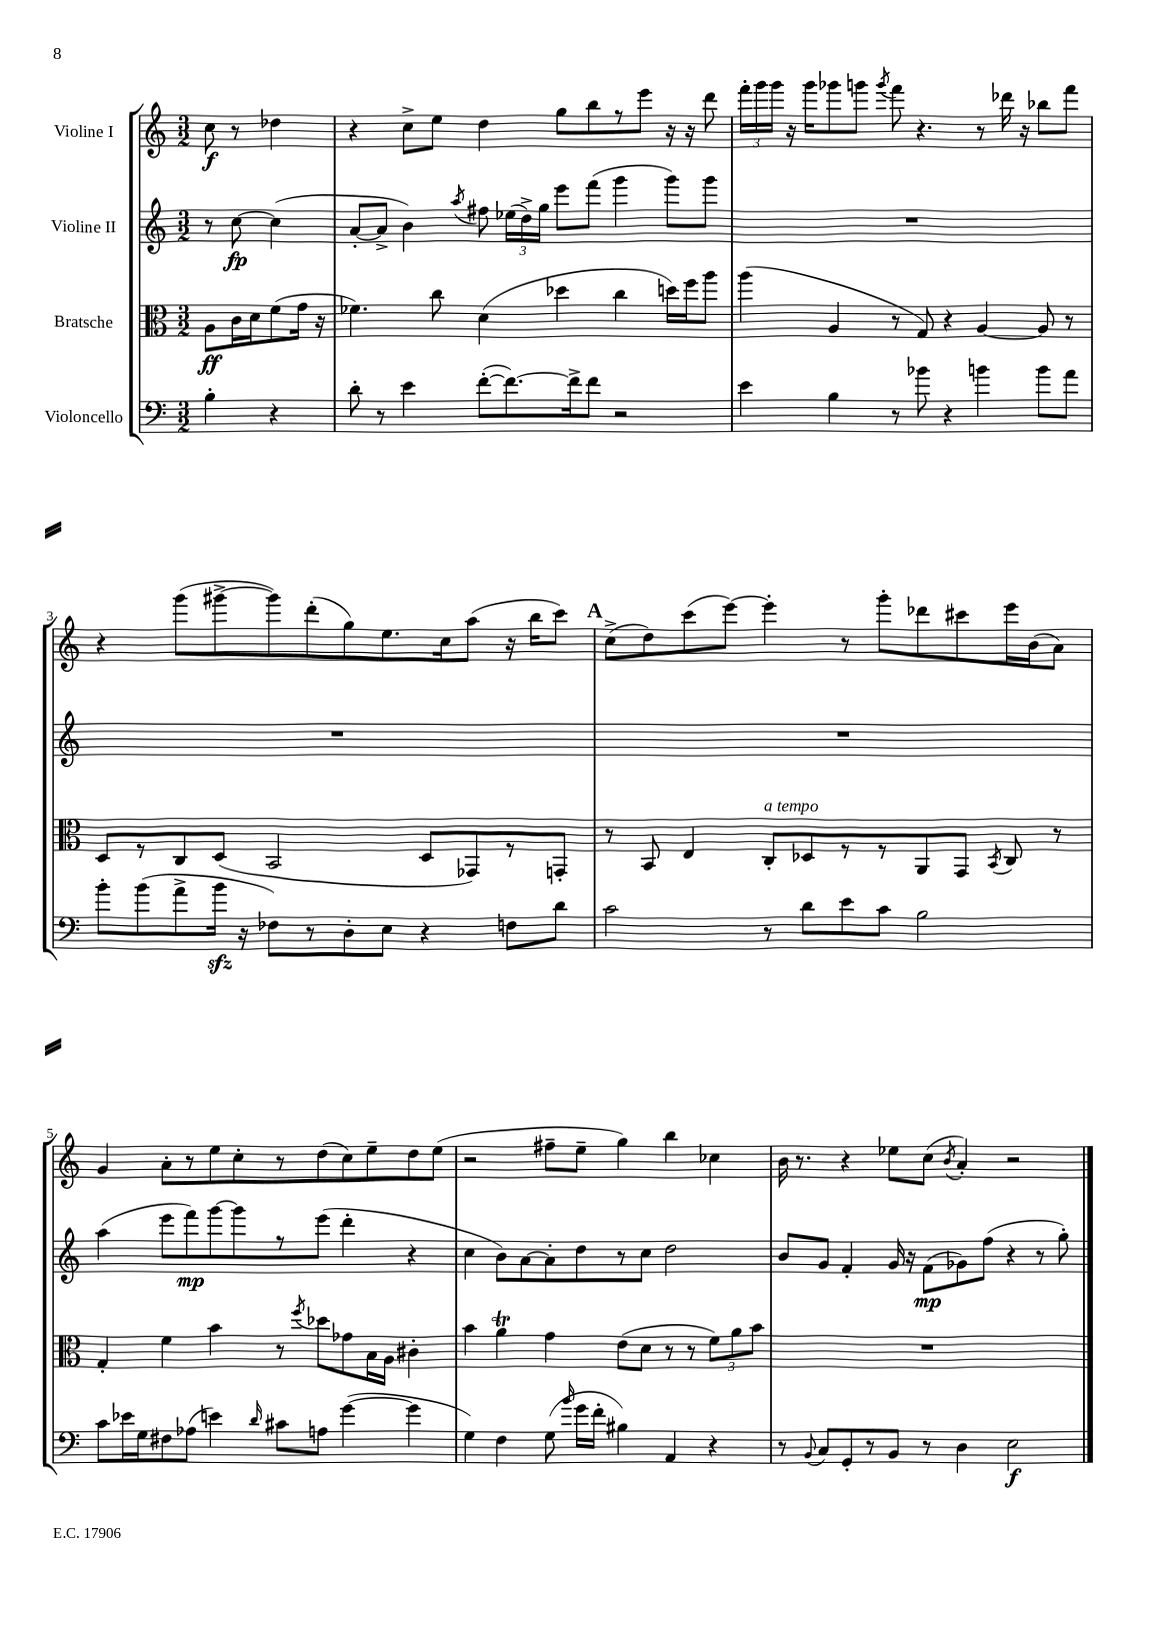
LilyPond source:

<<
\new StaffGroup <<
\new Staff = "s0" \with { instrumentName = "Violine I" } {
    \clef treble \key c \major \numericTimeSignature \time 3/2 \partial 2
    \autoBeamOff c''8\f r8 des''4 |
    r4 c''8[-> e''8] d''4 g''8[ b''8 r8 e'''8] r16 r16 d'''8 |
    \tuplet 3/2 { f'''16[-. g'''16 g'''16] } r16 g'''16[ ges'''8 g'''8] \acciaccatura { g'''8 } f'''8 r4. r8 des'''16 r16 bes''8[ f'''8] |
    r4 g'''8[( gis'''8~-> gis'''8) d'''8-.( g''8) e''8. c''16 a''8]( r16 b''16[ c'''8]) |
    \mark \markup { \bold "A" } c''8[->( d''8) c'''8( e'''8]~) e'''4-. r8 g'''8[-. des'''8 cis'''8 e'''16 b'16( a'8]) |
    g'4 a'8[-. r8 e''8 c''8-. r8 d''8( c''8) e''8-- d''8 e''8]( |
    r2 fis''8[-- e''8]-- g''4) b''4 ces''4 |
    b'16 r8. r4 ees''8[ c''8]( \acciaccatura { b'8 } a'4-.) r2 \bar "|." |
}
\new Staff = "s1" \with { instrumentName = "Violine II" } {
    \clef treble \key c \major \numericTimeSignature \time 3/2 \partial 2
    \autoBeamOff r8 c''8~\fp c''4( |
    a'8[~-. a'8]-> b'4) \acciaccatura { a''8 } fis''8 \tuplet 3/2 { ees''16[( d''16->) g''16] } e'''8[ f'''8]( g'''4 g'''8[) g'''8] |
    R1. |
    R1. |
    \mark \markup { \bold "A" } R1. |
    a''4( e'''8[ f'''8\mp) g'''8~ g'''8 r8 e'''8]( d'''4-. r4 |
    c''4 b'8[) a'8~ a'8-. d''8 r8 c''8] d''2 |
    b'8[ g'8] f'4-. g'16 r16 f'8[\mp( ges'8) f''8]( r4 r8 g''8-.) \bar "|." |
}
\new Staff = "s2" \with { instrumentName = "Bratsche" } {
    \clef alto \key c \major \numericTimeSignature \time 3/2 \partial 2
    \autoBeamOff a8[\ff c'16 d'16 f'8( g'16] r16 |
    fes'4.) c''8 d'4( des''4 c''4 d''16[) f''16 a''8] |
    a''4( a4 r8 g8) r4 a4~ a8 r8 |
    d8[ r8 c8 d8]( b,2 d8[ ges,8) r8 g,8]-. |
    \mark \markup { \bold "A" } r8 b,8 e4 c8[-.^\markup { \italic "a tempo" } des8 r8 r8 a,8 g,8] \acciaccatura { b,8 } c8 r8 |
    g4-. f'4 b'4 r8 \acciaccatura { f''8 } des''8[ ges'8 b16 a16] cis'4-. |
    b'4 a'4\trill g'4 e'8[( d'8] r8 r8 \tuplet 3/2 { f'8[) a'8 b'8] } |
    R1. \bar "|." |
}
\new Staff = "s3" \with { instrumentName = "Violoncello" } {
    \clef bass \key c \major \numericTimeSignature \time 3/2 \partial 2
    \autoBeamOff b4-. r4 |
    d'8-. r8 e'4 f'8[~-.( f'8.~) f'16-> f'8] r2 |
    e'4 b4 r8 bes'8 r4 b'4 b'8[ a'8] |
    b'8[-. b'8( a'8-> b'16]\sfz r16 fes8[) r8 d8-. e8] r4 f8[ d'8] |
    \mark \markup { \bold "A" } c'2 r8 d'8[ e'8 c'8] b2 |
    c'8[ ees'16 g16 fis8 aes8]( e'4) \grace { d'16 } cis'8[ a8] g'4~( g'4 |
    g4) f4 g8( \grace { b'16 } g'16[ f'16]-. bis4) a,4 r4 |
    r8 \appoggiatura { b,8 } c8[ g,8-. r8 b,8] r8 d4 e2\f \bar "|." |
}
>>
>>
